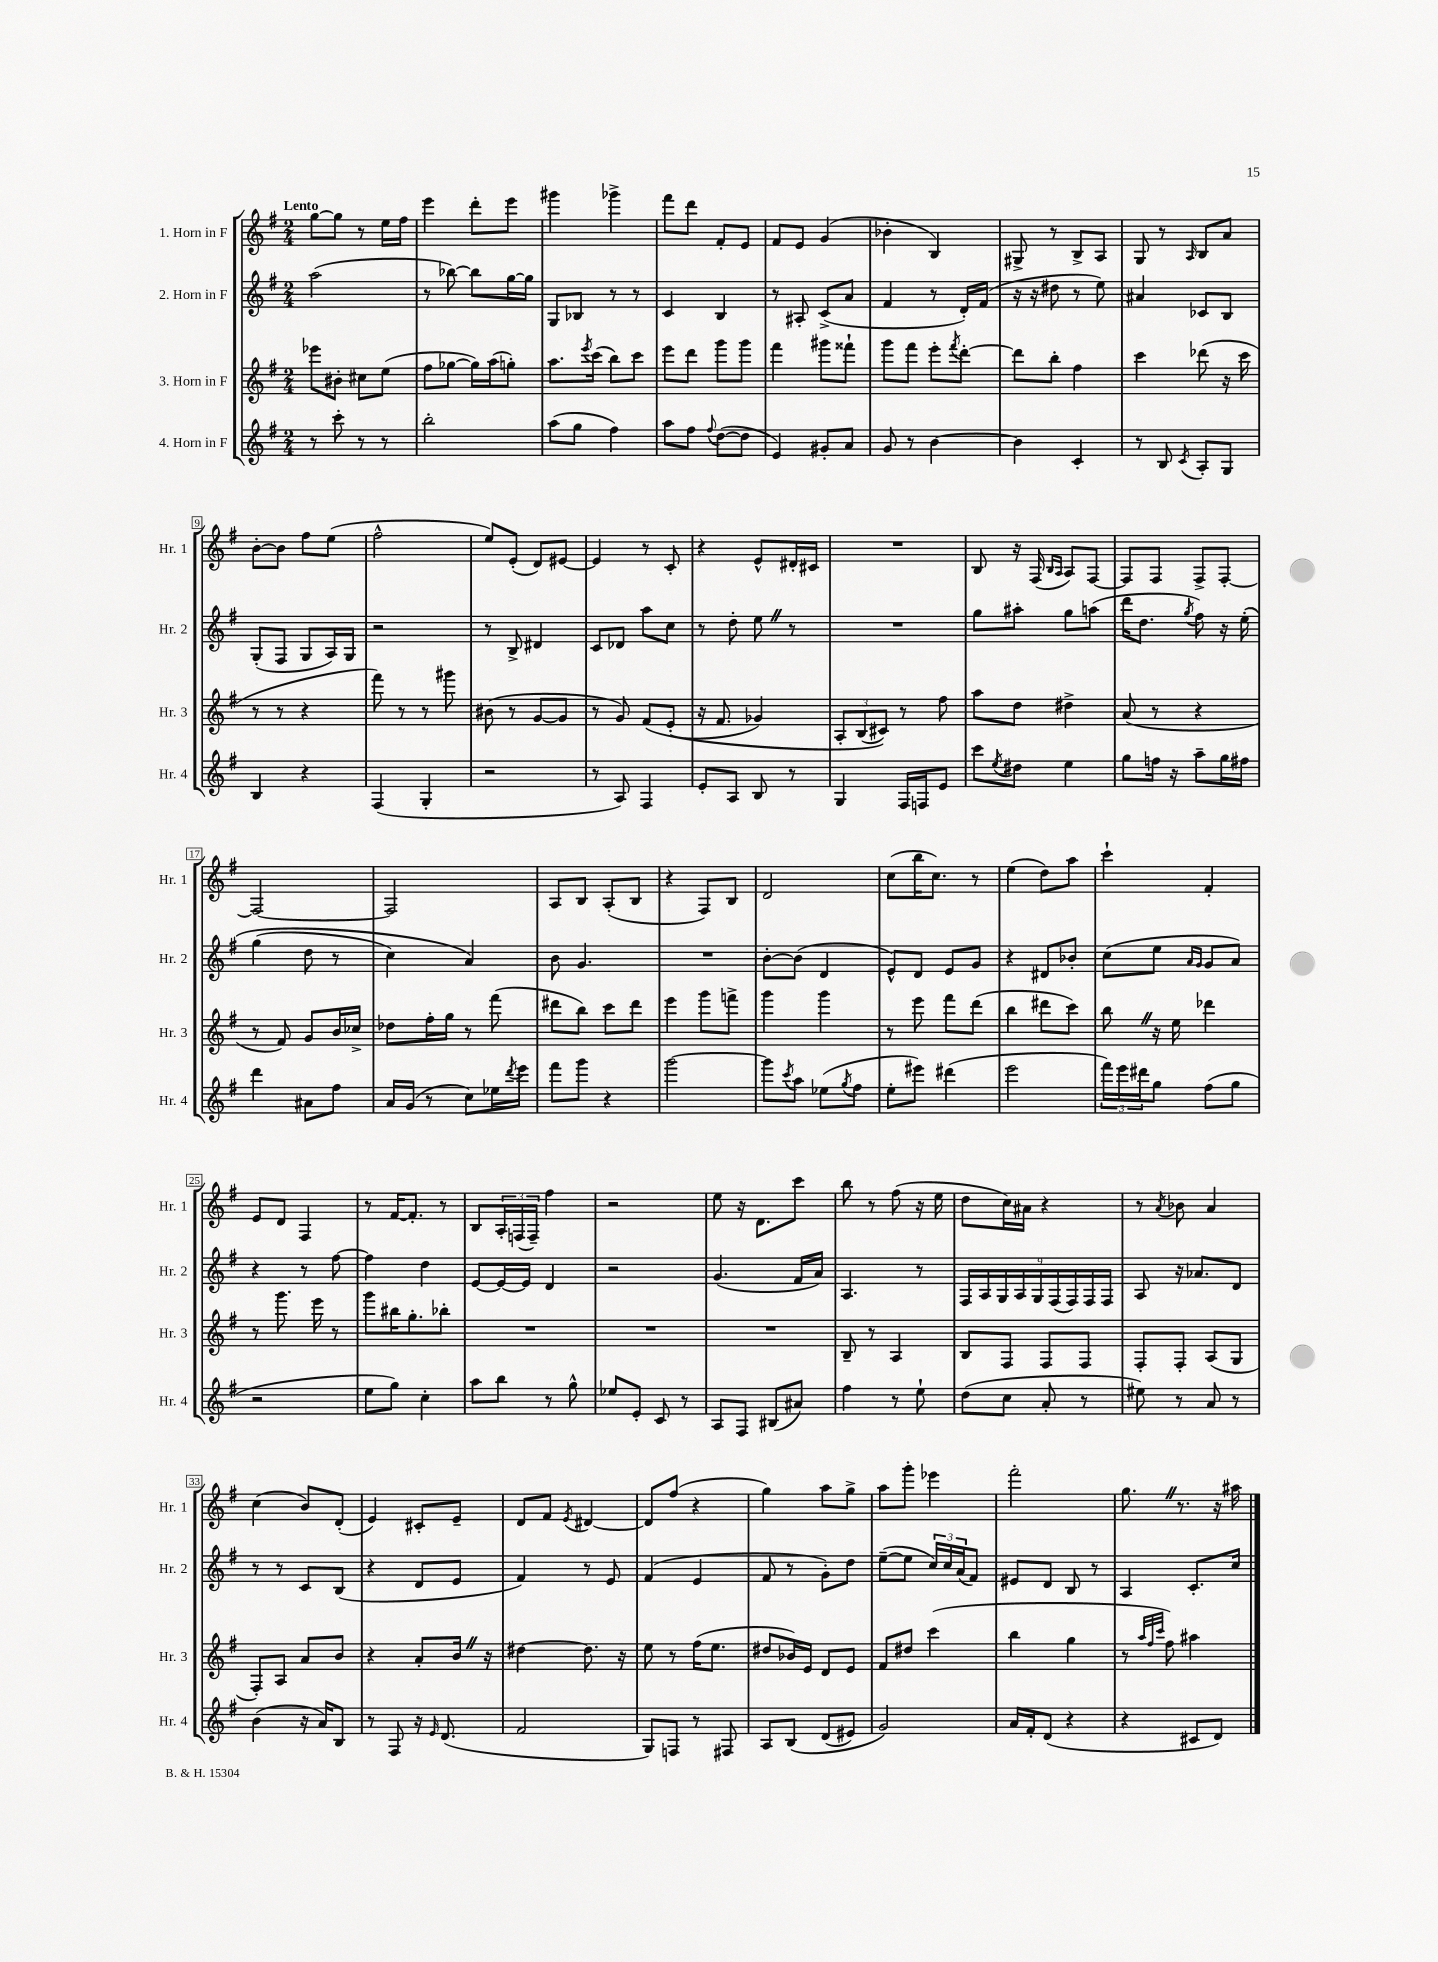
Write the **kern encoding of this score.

**kern	**kern	**kern	**kern
*staff4	*staff3	*staff2	*staff1
*clefG2	*clefG2	*clefG2	*clefG2
*k[f#]	*k[f#]	*k[f#]	*k[f#]
*M2/4	*M2/4	*M2/4	*M2/4
8r	8eee-	(2aa	[8gg
8ccc'	8b#'	.	8gg]
8r	8cc#	.	8r
8r	(8ee	.	16ee
.	.	.	16ff#
=	=	=	=
2bb'	8ff#	8r	4eee
.	[8gg-	[8bb-)	.
.	16gg-])	8bb-]	8ddd'
.	(16aa	.	.
.	8gg')	[16gg	8eee
.	.	16gg]	.
=	=	=	=
(8aa	8.aa	8G	4ggg#
8gg	.	8B-	.
.	8qeee	.	.
.	(16ccc	.	.
4ff#)	8bb)	8r	4ggg-^
.	8ccc	8r	.
=	=	=	=
8aa	8eee	4c	8fff#
8ff#	8ddd	.	8ddd
8qqff#	.	.	.
([8dd	8ggg	4B	8f#'
8dd]	8ggg	.	8e
=	=	=	=
4e)	4fff#	8r	8f#
.	.	8A#'	8e
8g#'	8ggg#	(8c^	(4g
8a	8fff##`	8a	.
=	=	=	=
8g	8ggg	4f#	4b-'
8r	8fff#	.	.
[4b	8eee'	8r	4B)
.	8qfff#	.	.
.	[8ddd'	16d')	.
.	.	(16f#	.
=	=	=	=
4b]	8ddd]	16r	8G#^
.	.	16r	.
.	8bb'	8dd#	8r
4c'	4ff#	8r	8B^
.	.	8ee)	8A
=	=	=	=
8r	4ccc	4a#	8G
8B	.	.	8r
8qc	.	.	16qqA
8A'	(8ddd-	8c-	8B
8G	16r	8B	8a
.	16ccc	.	.
=	=	=	=
4B	8r	(8G'	[8b'
.	8r	8F#	8b]
4r	4r	8G	8ff#
.	.	16A)	(8ee
.	.	16G	.
=	=	=	=
(4F#	8fff#)	2r	2ff#^^
.	8r	.	.
4G'	8r	.	.
.	8ggg#	.	.
=	=	=	=
2r	(8b#	8r	8ee)
.	8r	8B^	(8e'
.	[8g	4d#	8d)
.	8g]	.	[8e#
=	=	=	=
8r	8r	8c	4e#]
8A)	8g)	8d-	.
4F#	&(8f#	8aa	8r
.	(8e'	8cc	8c'
=	=	=	=
8e'	16r	8r	4r
.	8.f#	.	.
8A	.	8dd'	.
8B	4g-)	8ee	8e^^
8r	.	8r	16d#'
.	.	.	16c#
=	=	=	=
4G	12A'	2r	2r
.	(12B	.	.
.	12c#)&)	.	.
16F#	8r	.	.
16F	.	.	.
8e	8ff#	.	.
=	=	=	=
8ccc	8aa	8gg	8B
8qee	.	.	.
8dd#	8dd	8aa#'	16r
.	.	.	(16F#
.	.	.	16qqB
.	.	.	16qqA
4ee	4dd#^	8gg	8A)
.	.	(8aa	[8F#
=	=	=	=
8gg	(8a	16ddd	8F#]
.	.	8.dd	.
16ff	8r	.	8F#
16r	.	.	.
.	.	8qgg	.
8aa~	4r	8ff#)	8F#^
16gg	.	16r	[8F#'
16ff#	.	&(16ee'	.
=	=	=	=
4ddd	8r	(4gg	2F#_
.	8f#)	.	.
8a#	8g	8dd	.
8ff#	16b	8r	.
.	16cc-^	.	.
=	=	=	=
16a	8dd-	4cc)	2F#]
(16g	.	.	.
8r	16ff#'	.	.
.	16gg	.	.
8cc)	8r	4a&)	.
16ee-	(8fff#	.	.
8qddd	.	.	.
16eee	.	.	.
=	=	=	=
8fff#	8ddd#	8b	8A
8ggg	8bb)	4.g	8B
4r	8ccc	.	(8A'
.	8ddd#	.	8B
=	=	=	=
[2ggg	4eee	2r	4r
.	8ggg	.	8F#)
.	8fff^	.	8B
=	=	=	=
8ggg]	4ggg	[8b'	2d
8qccc	.	.	.
8aa	.	(8b]	.
(8ee-	4ggg	4d	.
8qgg	.	.	.
8ff#	.	.	.
=	=	=	=
8ee'	8r	8e^^)	(8cc
8eee#)	8eee	8d	16bb
.	.	.	8.cc)
(4ddd#	8fff#	8e	.
.	(8ddd	8g	8r
=	=	=	=
2eee	4bb	4r	(4ee
.	8ddd#	8d#	8dd)
.	8ccc)	8b-'	8aa
=	=	=	=
24fff#)	8bb	(8cc	4ccc`
24eee	.	.	.
24ddd#	.	.	.
8gg	16r	8ee	.
.	16ee	.	.
.	.	16qqa	.
.	.	16qqg	.
(8ff#	4ddd-	8g	4f#'
8gg	.	8a)	.
=	=	=	=
2r	8r	4r	8e
.	8.ggg	.	8d
.	.	8r	4F#
.	16eee	.	.
.	8r	[8ff#	.
=	=	=	=
8ee	8ggg	4ff#]	8r
8gg)	16bb#	.	[16f#
.	8.gg'	.	8.f#']
4cc'	.	4dd	.
.	8bb-'	.	8r
=	=	=	=
8aa	2r	[8e	8B
8bb	.	16e_	24A'
.	.	.	(24F
.	.	16e]	.
.	.	.	24F~)
8r	.	4d	4ff#
8gg^^	.	.	.
=	=	=	=
8ee-	2r	2r	2r
8e'	.	.	.
8c	.	.	.
8r	.	.	.
=	=	=	=
8A	2r	(4.g	8ee
8F#	.	.	16r
.	.	.	8.d
(8B#	.	.	.
8a#)	.	16f#	8ccc
.	.	16a)	.
=	=	=	=
4ff#	8B~	4.A	8bb
.	8r	.	8r
8r	4A	.	(8ff#
8ee`	.	8r	16r
.	.	.	16ee
=	=	=	=
(8dd	8B	18F#	8dd
.	.	18A	.
.	.	18G	.
8cc	8F#	.	16cc)
.	.	18A	.
.	.	.	16a#
.	.	18G	.
8a'	8F#	.	4r
.	.	(18F#	.
.	.	18F#)	.
8r	8F#	.	.
.	.	18F#	.
.	.	18F#	.
=	=	=	=
8ee#)	8F#'	8A	8r
.	.	.	8qa
8r	8F#'	16r	8b-
.	.	8.a-	.
8a	(8A	.	4a
8r	8G	8d	.
=	=	=	=
(4b	8F#')	8r	(4cc
.	8A	8r	.
16r	8a	8c	8b)
16a)	.	.	.
8B	8b	(8B	(8d'
=	=	=	=
8r	4r	4r	4e)
8F#	.	.	.
16r	8a'	8d	8c#'
16qqe	.	.	.
(8.d	.	.	.
.	16b	8e	8e~
.	16r	.	.
=	=	=	=
2f#	[4dd#	4f#)	8d
.	.	.	8f#
.	.	.	8qe
.	8.dd#]	8r	[4d#
.	.	8e	.
.	16r	.	.
=	=	=	=
8G)	8ee	(4f#	8d#]
8F	8r	.	(8ff#
8r	(16ff#	4e	4r
.	8.ee	.	.
8F#	.	.	.
=	=	=	=
8A	8dd#	8f#	4gg)
&(8B	16b-)	8r	.
.	16e	.	.
(8d	8d	8g')	8aa
8e#)	8e	8dd	8gg^
=	=	=	=
2g&)	8f#	([8ee~	8aa
.	8dd#	8ee]	8ggg'
.	(4ccc	24cc)	4eee-
.	.	24cc	.
.	.	(24a	.
.	.	8f#)	.
=	=	=	=
16a	4bb	8e#	2fff#'
16f#'	.	.	.
(8d	.	8d	.
4r	4gg	8B	.
.	.	8r	.
=	=	=	=
4r	8r	4A	8.gg
.	32qqaa	.	.
.	32qqff#	.	.
.	32qqccc	.	.
.	8ff#)	.	.
.	.	.	8.r
8c#	4aa#	8.c'	.
8d)	.	.	16r
.	.	16cc	16aa#
==	==	==	==
*-	*-	*-	*-
